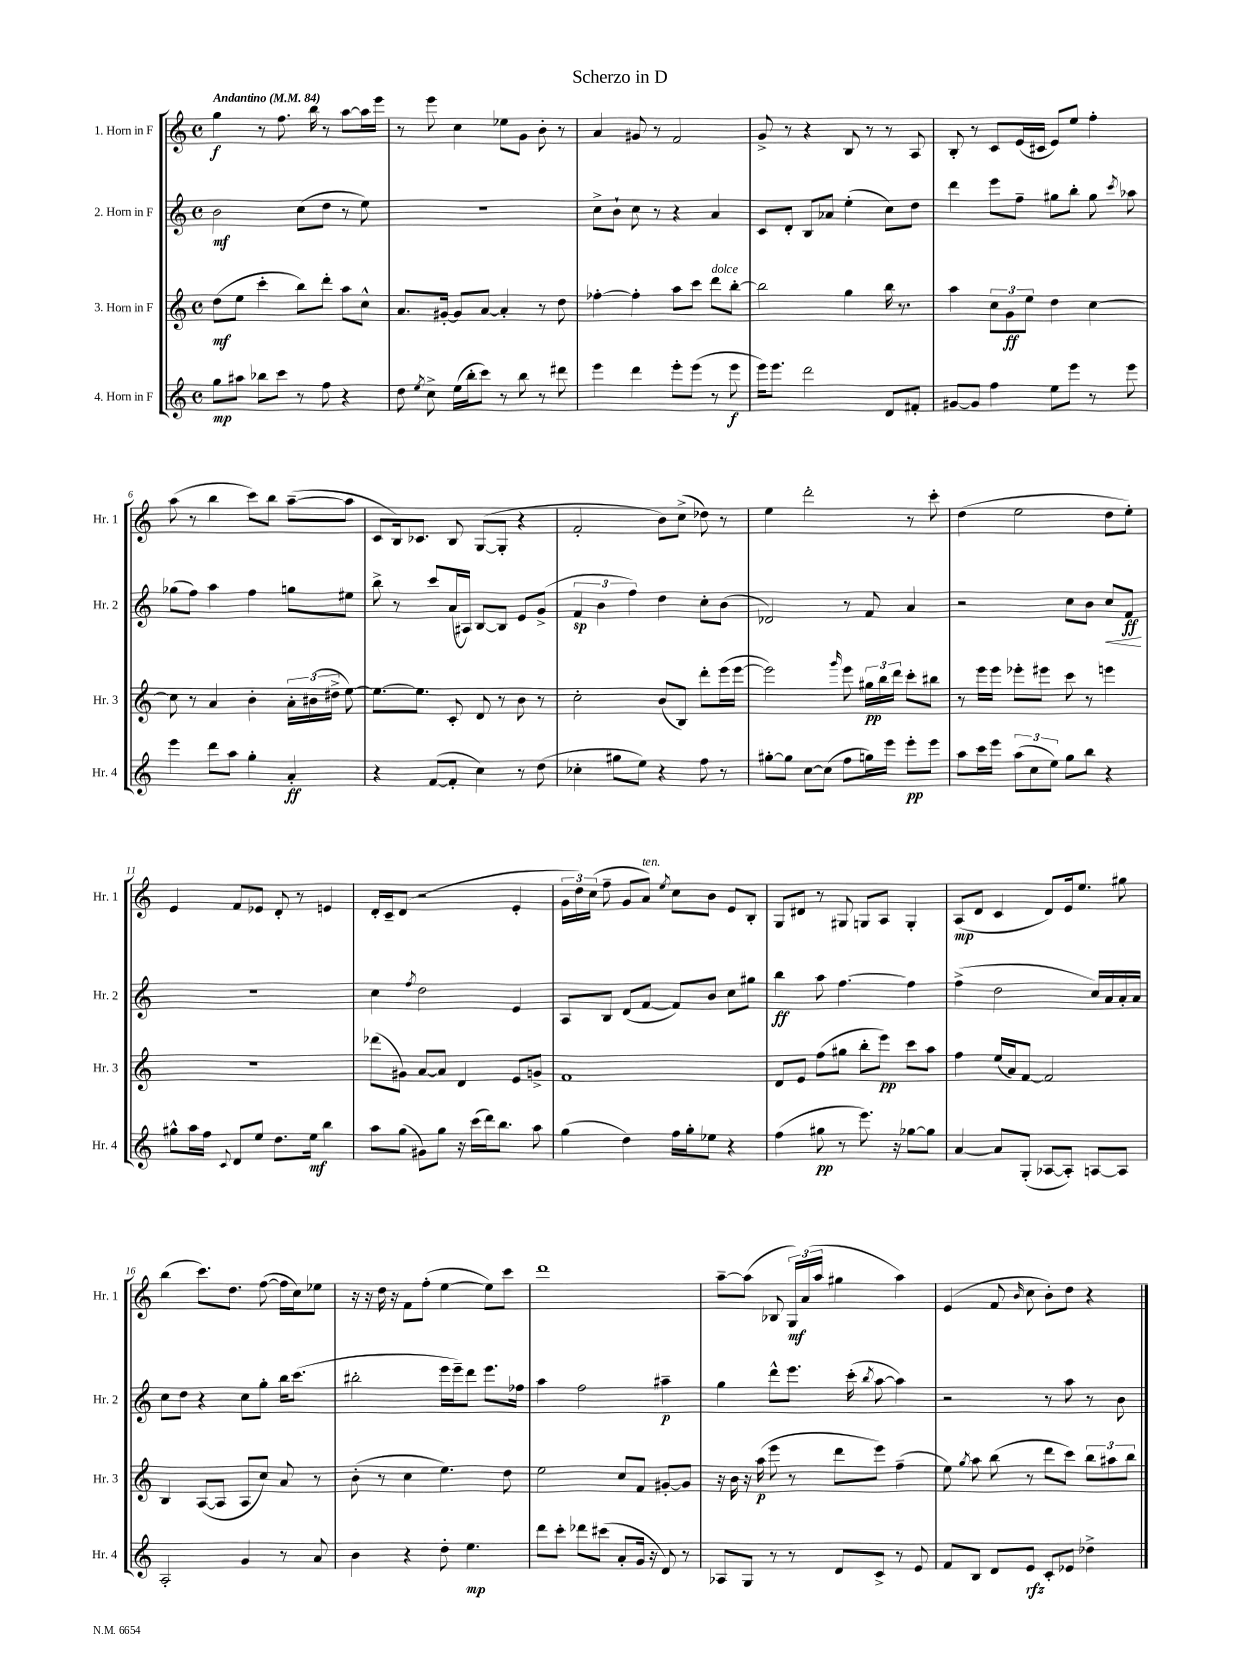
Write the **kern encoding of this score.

**kern	**kern	**kern	**kern
*staff4	*staff3	*staff2	*staff1
*clefG2	*clefG2	*clefG2	*clefG2
*k[]	*k[]	*k[]	*k[]
*M4/4	*M4/4	*M4/4	*M4/4
*met(c)	*met(c)	*met(c)	*met(c)
*MM84	*MM84	*MM84	*MM84
8gg\L	(8dd\L	2b\	4gg\
8aa#\J	8ee\J	.	.
8bb-\L	4ccc'\	.	8r
8ccc\J	.	.	8.ff\
8r	8bb\L)	(8cc\L	.
.	.	.	16bb\
8ff\	8ddd'\J	8dd\J	8r
4r	8aa\L	8r	[8aa\L
.	8cc^^\J	8ee\)	16aa\]L
.	.	.	16eee\JJ
=	=	=	=
8dd\	8.a/L	1r	8r
8qee/	.	.	.
8cc^\	.	.	8eee\
.	[16g#'/Jk	.	.
(16ee\LL	8g#/]L	.	4cc\
16bb'\J	.	.	.
8ccc\J)	[8a/J	.	.
8r	4a'/]	.	8ee-\L
8bb\	.	.	8g\J
8r	8r	.	8b'\
8ddd#\	8dd\	.	8r
=	=	=	=
4eee\	[4ff-'\	8cc^\L	4a/
.	.	8b`\J	.
4ddd\	4ff-'\]	8cc\	8g#/
.	.	8r	8r
8eee'\L	8aa\L	4r	2f/
(8eee\J	8ccc\J	.	.
8r	8ddd\L	4a/	.
8eee\	[8bb'\J	.	.
=	=	=	=
16eee\LK)	2bb\]	8c/L	8g^/
8.eee\J	.	.	.
.	.	8d'/J	8r
2ddd\	.	8B/L	4r
.	.	8a-/J	.
.	4gg\	(4ee'\	8B/
.	.	.	8r
8d/L	16bb\	8cc\L)	8r
.	8.r	.	.
8f#'/J	.	8dd\J	8A/
=	=	=	=
[8g#/L	4aa\	4ddd\	8B'/
8g#/]J	.	.	8r
4ff\	12cc\L	8eee\L	8c/L
.	12g\	.	.
.	.	8ff~\J	(16e/L
.	12ee\J	.	.
.	.	.	16c#/JJ
8ee\L	4dd\	8gg#\L	8e/L)
8eee\J	.	8bb'\J	8ee/J
8r	[4cc\	8gg#\	4ff'\
.	.	8qccc/	.
8eee\	.	8aa-\	.
=	=	=	=
4eee\	8cc\]	(8gg-\L	(8aa\
.	8r	8ff\J)	8r
8ddd\L	4a/	4aa\	4bb\
8aa\J	.	.	.
4gg'\	4b'\	4ff\	8ccc\L)
.	.	.	8bb\J
4a'/	24a'\LL	8gg\L	([8aa~\L
.	(24b#\	.	.
.	24dd#^\JJ	.	.
.	[8ee\)	8ee#\J	8aa\]J
=	=	=	=
4r	8.ee\_L	8bb^\	8c/L
.	.	8r	16B/k)
.	8.ee\]J	.	8.c-/J
([8f/L	.	8ccc/L	.
8f'/]J	8c'/	(16a/L	8B/
.	.	16A#/JJ)	.
4cc\)	8d/	[8B/L	([8G/L
.	8r	8B/]J	8G'/]J
8r	8b\	8e/L	4r
(8dd\	8r	(8g^/J	.
=	=	=	=
4cc-'\	2cc'\	6f/	2f'/
.	.	6b\	.
8gg#\L	.	.	.
.	.	6ff\)	.
8ee\J)	.	.	.
4r	(8b/L	4dd\	8b\L)
.	8B/J)	.	(8cc^\J
8ff\	8ddd'\L	8cc'\L	8dd-\)
8r	(16eee\L	(8b\J	8r
.	[16eee\JJ	.	.
=	=	=	=
[8gg#'\L	2eee\])	2d-/)	4ee\
8gg#\]J	.	.	.
[8cc\L	.	.	2ddd'\
(8cc\]J	.	.	.
.	16qqggg/	.	.
8ff\L	8eee\	8r	.
16gg\L)	24gg#\LL	8f/	.
.	24bb\	.	.
16eee\JJ	.	.	.
.	24ddd\JJ	.	.
8eee'\L	8ccc'\L	4a/	8r
8eee\J	8bb#\J	.	8ccc'\
=	=	=	=
8aa\L	8r	2r	(4dd\
16ccc\L	16eee\LL	.	.
16eee\JJ	16eee\JJ	.	.
(12aa\L	8eee-'\L	.	2ee\
12cc\	.	.	.
.	8eee#\J	.	.
12ee\J)	.	.	.
8gg\L	8ccc\	8cc\L	.
8bb\J	8r	8b\J	.
4r	4eee\	8cc/L	8dd\L
.	.	8f/J	8ee'\J)
=	=	=	=
8gg#^^\L	1r	1r	4e/
16aa\L	.	.	.
16ff\JJ	.	.	.
8qqc/	.	.	.
8d/L	.	.	8f/L
8ee/J	.	.	8e-/J
8.dd\L	.	.	8d'/
.	.	.	8r
16ee\Jk	.	.	.
4bb\	.	.	4e/
=	=	=	=
8aa\L	(8ddd-\L	4cc\	16d'/LL
.	.	.	16c~/J
(8gg\J	8g#\J)	.	(8d/J
.	.	8qff/	.
8g#\L)	[8a/L	2dd\	2r
8gg\J	8a/]J	.	.
16r	4d/	.	.
(16ccc\LL	.	.	.
16ddd\J)	.	.	.
8.bb\J	.	.	.
.	8e/L	4e/	4e'/
8aa\	8g^/J	.	.
=	=	=	=
(4gg\	1f	8A/L	24g\LL
.	.	.	24dd\)
.	.	.	(24cc\JJ
.	.	8B/J	8ff~\
4dd\)	.	(8d/L	8g/L
.	.	[8f/J	8a/J)
.	.	.	8qee/
16ff\LL	.	8f/]L)	8cc\L
16gg'\J	.	.	.
8ee-\J	.	8b/J	8b\J
4r	.	8cc\L	8e/L
.	.	8gg#\J	8B'/J
=	=	=	=
(4ff\	8d/L	4bb\	8G/L
.	8e/J	.	8d#/J
8gg#\	(8ff\L	8aa\	8r
8r	8gg#\J	[4.ff\	8G#/
8.eee\)	8bb'\L	.	8G/L
.	8eee\J)	.	8A/J
16r	.	.	.
[8gg-\L	8ccc\L	4ff\]	4G'/
8gg-\]J	8aa\J	.	.
=	=	=	=
[4a/	4ff\	(4ff^\	(8A/L
.	.	.	8d/J
8a/]L	(16ee/LL	2dd\	4c/
.	16a/J)	.	.
(8G'/J	[8f/J	.	.
[8A-/L	2f/]	.	8d/L)
8A-'/]J)	.	.	16e/k
.	.	.	8.ee/J
[8A/L	.	16cc/LL)	.
.	.	16a/	.
8A/]J	.	16a'/	8gg#\
.	.	16a/JJ	.
=	=	=	=
2A'/	4B/	8cc\L	(4bb\
.	.	8dd\J	.
.	([8A/L	4r	8.ccc\L)
.	8A/]J	.	.
.	.	.	8.dd\J
4g/	8A/L	8cc\L	.
.	8cc/J)	8gg'\J	([8ff\
8r	8a/	16bb\LK	16ff\]LL
.	.	(8.ccc\J	16cc\J)
8a/	8r	.	8ee-\J
=	=	=	=
4b\	(8b'\	2bb#'\	16r
.	.	.	16r
.	8r	.	16dd\
.	.	.	16r
4r	4cc\	.	8f\L
.	.	.	(8ff'\J
8dd'\	4.ee\)	16eee\LL	[4ee\
.	.	16eee~\J)	.
4.ee\	.	8ddd\J	.
.	.	8.eee\L	8ee\]L)
.	8dd\	.	8ccc\J
.	.	16ff-\Jk	.
=	=	=	=
8ddd\L	2ee\	4aa\	1ddd
8ccc'\J	.	.	.
8ddd-\L	.	2ff\	.
(8ccc#\J	.	.	.
8a'/L	8cc/L	.	.
16g/Jk	8f/J	.	.
16r	.	.	.
8d/)	[8g#'/L	4aa#~\	.
8r	8g#/]J	.	.
=	=	=	=
8A-/L	16r	4gg\	[8aa~\L
.	16b\	.	.
8G/J	16r	.	(8aa\]J
.	(16aa\	.	.
8r	8eee\	8ddd^^\L	8B-/
8r	8r	8.eee\J	24G/LL)
.	.	.	(24a/
.	.	.	24aa/JJ
8d/L	8ddd\L	.	4gg#\
.	.	(16ccc'\	.
.	.	8qbb/	.
8c^/J	8eee\J)	[8aa\	.
8r	(4ff~\	4aa\])	4aa\)
8e/	.	.	.
=	=	=	=
8f/L	8ee\)	2r	(4e/
.	8qgg/	.	.
8B/J	8aa\	.	.
8d/L	(8bb\	.	8f/
.	.	.	16qqb/
8e/J	8r	.	8cc\
8c'/L	8ddd\L	8r	8b'\L)
8e-/J	8ccc\J)	8aa\	8dd\J
4dd-^\	12bb\L	8r	4r
.	12aa#\	.	.
.	.	8b\	.
.	12bb\J	.	.
==	==	==	==
*-	*-	*-	*-
